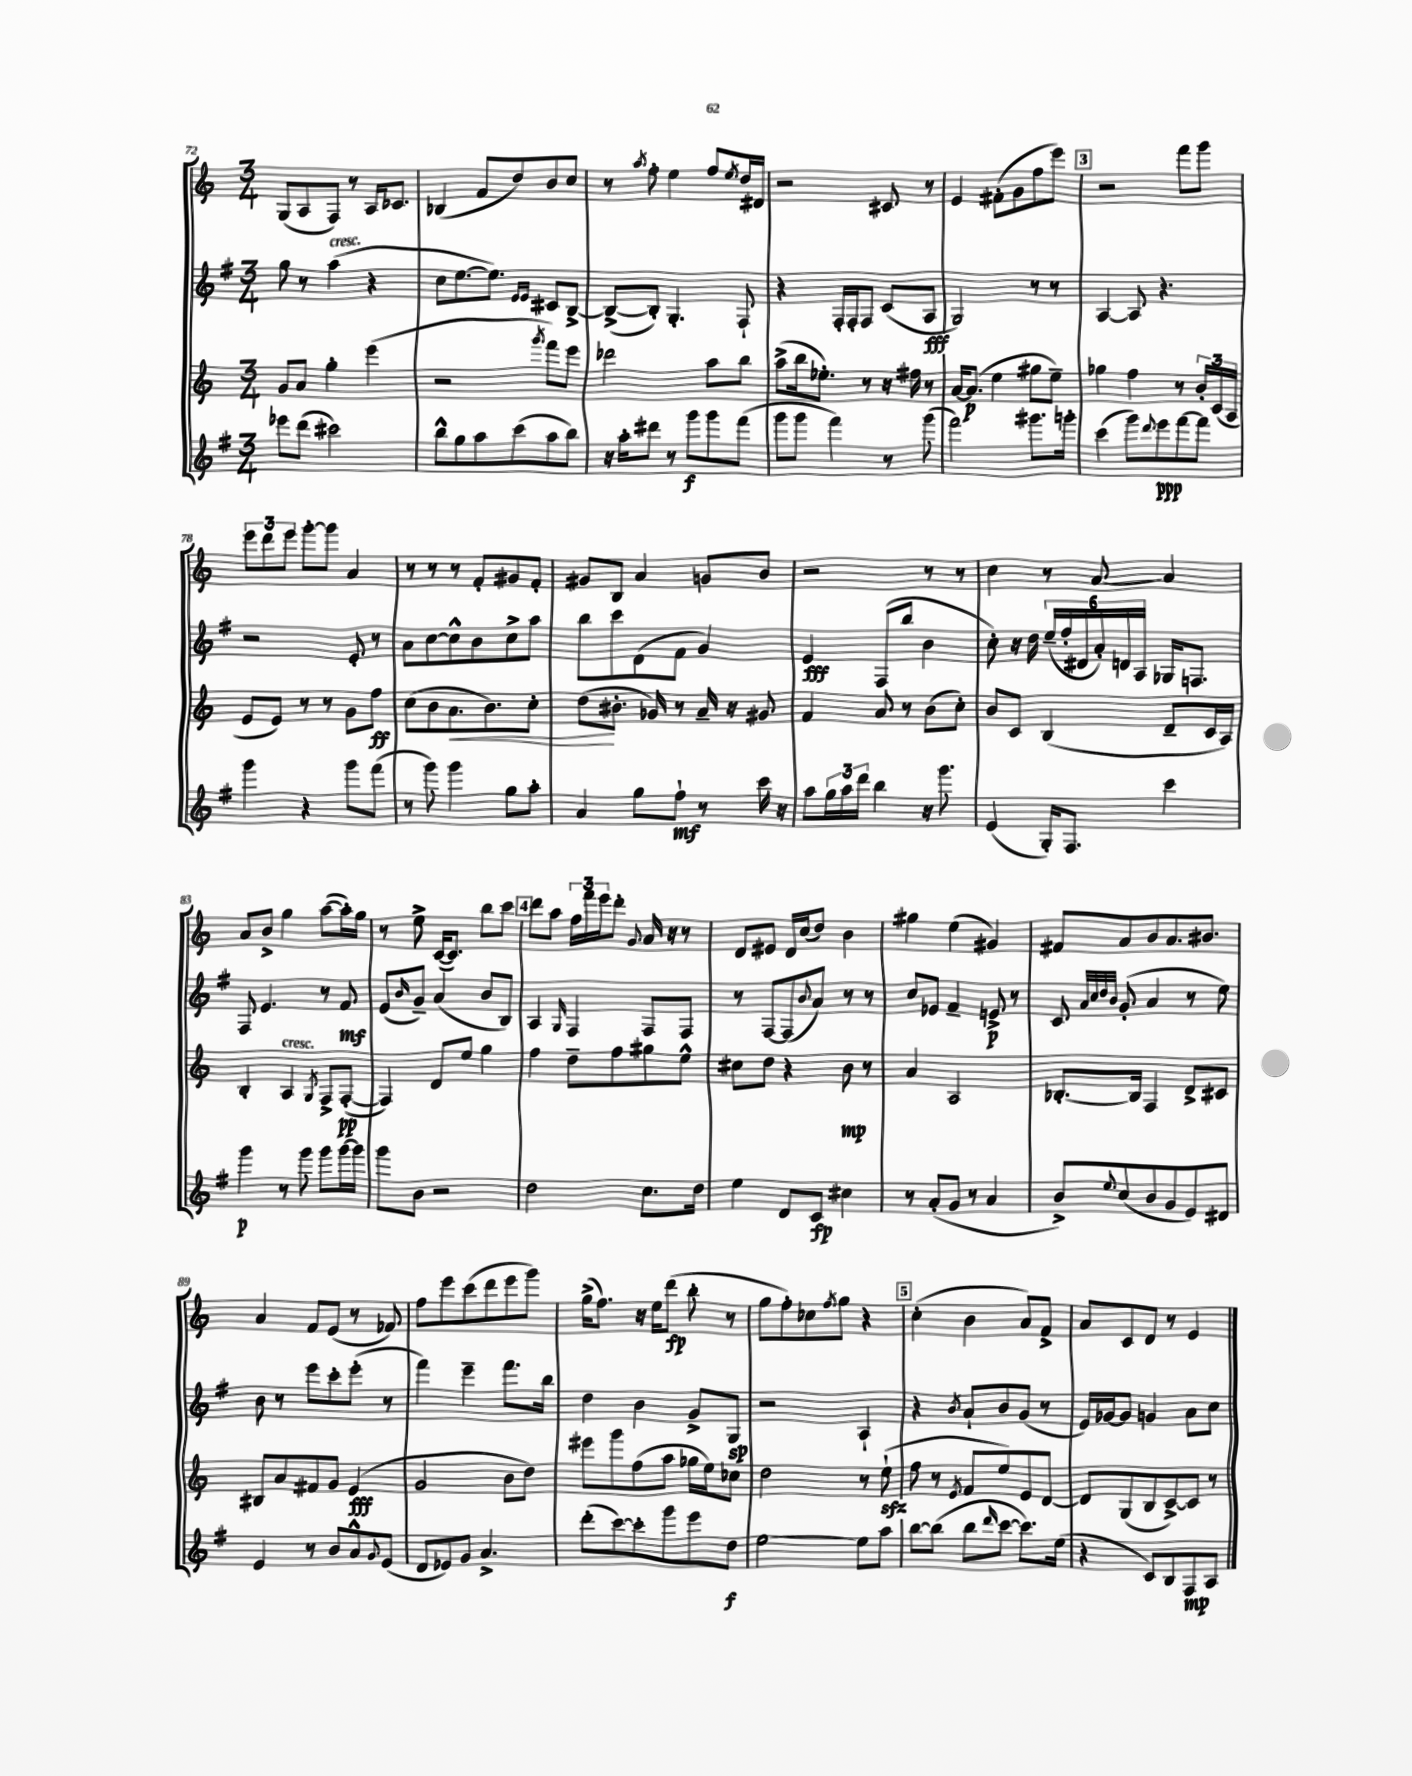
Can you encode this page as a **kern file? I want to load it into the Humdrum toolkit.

**kern	**dynam	**kern	**dynam	**kern	**dynam	**kern	**dynam
*part4	*part4	*part3	*part3	*part2	*part2	*part1	*part1
*staff4	*staff4	*staff3	*staff3	*staff2	*staff2	*staff1	*staff1
*clefG2	*	*clefG2	*	*clefG2	*	*clefG2	*
*k[f#]	*	*k[]	*	*k[f#]	*	*k[]	*
*M3/4	*	*M3/4	*	*M3/4	*	*M3/4	*
=72	=72	=72	=72	=72	=72	=72	=72
8eee-X\L	.	8g/L	.	8gg\	.	(8G/L	.
(8ddd\J	.	8a/J	.	8r	.	8A/	.
!	!	!	!	!LO:TX:a:i:t=cresc.	!	!	!
2ccc#X\)	.	4gg'\	.	(4aa\	.	8F/J)	.
.	.	.	.	.	.	8r	.
.	.	(4eee\	.	4r	.	16A/KL	.
.	.	.	.	.	.	8.c-X/J	.
=73	=73	=73	=73	=73	=73	=73	=73
8bb^^\L	.	2r	.	8cc\L	.	(4B-X/	.
8gg\	.	.	.	[8.ee\	.	.	.
8aa\	.	.	.	.	.	8f/L	.
.	.	.	.	8.ee\J])	.	.	.
(8ccc\	.	.	.	.	.	8dd/)	.
.	.	.	.	16qqe/LL	.	.	.
.	.	8qggg/	.	16qqe/JJ	.	.	.
8aa\	.	8fff\L)	.	8c#X/L	.	8b/	.
8bb\J)	.	8eee\J	.	[8B^/J	.	8cc/J	.
=74	=74	=74	=74	=74	=74	=74	=74
16r	.	2ddd-X\	.	(8B^/L_	.	8r	.
16aa'\KL	.	.	.	.	.	.	.
.	.	.	.	.	.	8qaa/	.
8ddd#X\J	.	.	.	8B'/J])	.	8ff'\	.
8r	.	.	.	4.G'/	.	4ee\	.
8ggg\L	f	.	.	.	.	.	.
8ggg\	.	8aa\L	.	.	.	8ff/L	.
.	.	.	.	.	.	8qee/	.
(8fff#\J	.	8bb\J	.	8F#`/	.	16dd/L	.
.	.	.	.	.	.	16d#X/JJ	.
=75	=75	=75	=75	=75	=75	=75	=75
8ggg\L	.	(8aa^\L	.	4r	.	2r	.
8ggg\J	.	16bb\k	.	.	.	.	.
.	.	8.ee-X'\J)	.	.	.	.	.
4fff#\)	.	.	.	16F#'/LL	.	.	.
.	.	.	.	16F#'/J	.	.	.
.	.	8r	.	8F#/J	.	.	.
8r	.	16r	.	(8c/L	.	8c#X/	.
.	.	16ff#X\	.	.	.	.	.
(8ggg\	.	8r	.	8A/J	fff	8r	.
=76	=76	=76	=76	=76	=76	=76	=76
2fff#\)	.	[16a/KL	.	2G/)	.	4e/	.
.	.	(8.a/J]	p	.	.	.	.
.	.	4ee\	.	.	.	(8f#X'\L	.
.	.	.	.	.	.	8g\	.
8.ggg#X\L	.	8gg#X\L	.	8r	.	8ff\	.
.	.	8ee~\J)	.	8r	.	8eee\J)	.
16gggn'\Jk	.	.	.	.	.	.	.
!!LO:REH:place=s1:t=3
=77	=77	=77	=77	=77	=77	=77	=77
(4ccc\	.	4gg-X\	.	[4A/	.	2r	.
8ggg\L)	.	4ff\	.	8A/]	.	.	.
8qqddd/	.	.	.	.	.	.	.
8eee\	ppp	.	.	4.r	.	.	.
[8fff#\	.	8r	.	.	.	8fff\L	.
8fff#\J]	.	24b'/LL	.	.	.	8ggg\J	.
.	.	(24c/	.	.	.	.	.
.	.	24A/JJ	.	.	.	.	.
!!LO:LB:g=z
=78	=78	=78	=78	=78	=78	=78	=78
4ggg\	.	8e/L	.	2r	.	12eee\L	.
.	.	.	.	.	.	12ddd\	.
.	.	8e/J)	.	.	.	.	.
.	.	.	.	.	.	12eee\J	.
4r	.	8r	.	.	.	[8ggg'\L	.
.	.	8r	.	.	.	8ggg\J]	.
8ggg\L	.	8g\L	.	8e'/	.	4a/	.
(8fff#\J	.	8ff\J	ff	8r	.	.	.
=79	=79	=79	=79	=79	=79	=79	=79
8r	.	(8cc\L	.	8a\L	.	8r	.
8ggg\)	.	8b\	.	[8cc\	.	8r	.
!	!	!	!LO:HP:b	!	!	!	!
4ggg\	.	8.a\	<	8cc^^\]	.	8r	.
.	.	.	.	8b\	.	8f'/L	.
.	.	8.b\)	.	.	.	.	.
8gg\L	.	.	.	8cc^\	.	8g#X/	.
8aa'\J	.	8cc'\J	.	8aa\J	.	8f'/J	.
=80	=80	=80	=80	=80	=80	=80	=80
4a/	.	(8dd\L	.	8bb\L	.	8g#X/L	.
.	.	8.b#X'\J	[	8ccc\	.	8B/J	.
8gg\L	.	.	.	(8d\	.	4a/	.
.	.	16g-X/)	.	.	.	.	.
8ff#`\J	mf	8r	.	8f#\J	.	.	.
8r	.	16a~/	.	4g/)	.	8gn/L	.
.	.	16r	.	.	.	.	.
16ccc\	.	8g#X/	.	.	.	8b/J	.
16r	.	.	.	.	.	.	.
=81	=81	=81	=81	=81	=81	=81	=81
8aa\L	.	4f/	.	4e/	fff	2r	.
24gg\L	.	.	.	.	.	.	.
24aa\	.	.	.	.	.	.	.
24ddd\JJ	.	.	.	.	.	.	.
4bb\	.	8a/	.	(8F#/L	.	.	.
.	.	8r	.	8bb/J	.	.	.
16r	.	(8b\L	.	4b\	.	8r	.
8.ggg\	.	.	.	.	.	.	.
.	.	8cc'\J)	.	.	.	8r	.
=82	=82	=82	=82	=82	=82	=82	=82
(4e/	.	8b/L	.	8cc'\)	.	4cc\	.
.	.	8c/J	.	16r	.	.	.
.	.	.	.	16dd\	.	.	.
16G'/KL)	.	(4B/	.	(24ee~/LL	.	8r	.
.	.	.	.	24ff#'/	.	.	.
8.F#/J	.	.	.	.	.	.	.
.	.	.	.	24d#X/	.	.	.
.	.	.	.	24a'/)	.	[8a/	.
.	.	.	.	24dn/	.	.	.
.	.	.	.	24A/JJ	.	.	.
4ccc\	.	8d~/L	.	16G-X/KL	.	4a/]	.
.	.	.	.	8.Fn/J	.	.	.
.	.	16c/L	.	.	.	.	.
.	.	16A/JJ)	.	.	.	.	.
!!LO:LB:g=z
=83	=83	=83	=83	=83	=83	=83	=83
4ggg\	p	4B'/	.	8F#/	.	8a/L	.
.	.	.	.	4.e/	.	8b^/J	.
!	!	!LO:TX:a:i:t=cresc.	!	!	!	!	!
8r	.	4A/	.	.	.	4gg\	.
8ggg\	.	.	.	.	.	.	.
.	.	8qG/	.	.	.	.	.
8ggg\L	.	8F^/L	.	8r	.	([8aa\L	.
[16ggg\L	.	([8F'/J	pp	8f#/	mf	16aa'\L])	.
16ggg\JJ]	.	.	.	.	.	16gg\JJ	.
=84	=84	=84	=84	=84	=84	=84	=84
8ggg\L	.	4F/])	.	(8e/L	.	8r	.
.	.	.	.	16qqb/	.	.	.
8b\J	.	.	.	8g~/J)	.	8ee^\	.
2r	.	8d/L	.	(4a/	.	([16c/KL	.
.	.	.	.	.	.	8.c/J])	.
.	.	8ee/J	.	.	.	.	.
.	.	4gg\	.	8b/L	.	8bb\L	.
.	.	.	.	8B/J)	.	8ccc\J	.
!!LO:REH:place=s1:t=4
=85	=85	=85	=85	=85	=85	=85	=85
2dd\	.	4ff\	.	4A/	.	8ddd\L	.
.	.	.	.	.	.	8aa\J	.
.	.	.	.	16qqG/	.	.	.
.	.	8dd~\L	.	4F#/	.	24ff\LL	.
.	.	.	.	.	.	24fff\	.
.	.	.	.	.	.	24eee\J	.
.	.	8ff\	.	.	.	8ddd'\J	.
.	.	.	.	.	.	8qqg/	.
8.cc\L	.	8gg#X\	.	8F#/L	.	16a/	.
.	.	.	.	.	.	16r	.
.	.	8ee^^\J	.	8F#/J	.	8r	.
16dd\Jk	.	.	.	.	.	.	.
=86	=86	=86	=86	=86	=86	=86	=86
4ee\	.	8cc#X\L	.	8r	.	8d/L	.
.	.	8dd\J	.	[8F#/L	.	8e#X/J	.
8d/L	.	4r	.	(8F#/]	.	16d/LL	.
.	.	.	.	.	.	(16cc/J	.
.	.	.	.	8qqb/	.	.	.
8c/J	fp	.	.	8a/J)	.	8dd/J)	.
4cc#X\	.	8b\	mp	8r	.	4b\	.
.	.	8r	.	8r	.	.	.
=87	=87	=87	=87	=87	=87	=87	=87
8r	.	4a/	.	8cc/L	.	4gg#X\	.
(8a'/L	.	.	.	8e-X/J	.	.	.
8g/J	.	2A/	.	4f#~/	.	(4ee\	.
8r	.	.	.	.	.	.	.
4a/	.	.	.	8en^/	p	4g#X/)	.
.	.	.	.	8r	.	.	.
=88	=88	=88	=88	=88	=88	=88	=88
8b^/L)	.	[8.B-X'/L	.	8c/	.	8f#X/L	.
.	.	.	.	32qqa/LLL	.	.	.
.	.	.	.	32qqcc/	.	.	.
.	.	.	.	32qqdd/	.	.	.
8qqee/	.	.	.	32qqb/JJJ	.	.	.
(8cc/	.	.	.	(8g'/	.	8a/	.
.	.	16B-/Jk]	.	.	.	.	.
8b/	.	4F/	.	4a/	.	8b/	.
8g/	.	.	.	.	.	8.a/	.
8e/)	.	8d^/L	.	8r	.	.	.
.	.	.	.	.	.	8.b#X/J	.
8d#X/J	.	8c#X/J	.	8ee\)	.	.	.
!!LO:LB:g=z
=89	=89	=89	=89	=89	=89	=89	=89
4e/	.	8B#X/L	.	8b\	.	4a/	.
.	.	8a/	.	8r	.	.	.
8r	.	8f#X/	.	8eee\L	.	8f/L	.
8b/L	.	8g/J	.	8ccc'\	.	(8e/J	.
8a^^/	.	(4e/	fff	(8eee'\J	.	8r	.
8qqg/	.	.	.	.	.	.	.
(8e/J	.	.	.	8r	.	8f-X/)	.
=90	=90	=90	=90	=90	=90	=90	=90
8d/L	.	2g/	.	4fff#\)	.	8ff\L	.
8e-X/)	.	.	.	.	.	8eee\	.
8g/J	.	.	.	4eee~\	.	(8ccc\	.
4.a^/	.	.	.	.	.	8ddd\	.
.	.	8b\L	.	8.fff#\L	.	8eee\	.
.	.	8dd\J)	.	.	.	8ggg\J)	.
.	.	.	.	16bb\Jk	.	.	.
=91	=91	=91	=91	=91	=91	=91	=91
(8ddd'\L	.	8eee#X\L	.	4dd\	.	(16gg^\KL	.
.	.	.	.	.	.	8.ff\J)	.
[8ccc\)	.	8ggg\	.	.	.	.	.
8ccc'\]	.	(8ff\	.	4b\	.	16r	.
.	.	.	.	.	.	16ee\KL	.
8ggg\	.	8aa\J	.	.	.	(8ddd\J	fp
8eee\	.	16gg-X\LL	.	8g^/L	.	8bb'\	.
.	.	16ee\J)	.	.	.	.	.
8dd\J	f	8cc-X\J	.	8G/J	sp	8r	.
=92	=92	=92	=92	=92	=92	=92	=92
[2ee\	.	2dd\	.	2r	.	8gg\L	.
.	.	.	.	.	.	8ff'\)	.
.	.	.	.	.	.	8cc-X\	.
.	.	.	.	.	.	8qff/	.
.	.	.	.	.	.	8gg\J	.
8ee\L]	.	8r	.	4A`/	.	4r	.
8aa\J	.	(8eezz`\	.	.	.	.	.
!!LO:REH:place=s1:t=5
=93	=93	=93	=93	=93	=93	=93	=93
[8bb\L	.	8ff\	.	4r	.	(4cc'\	.
(8bb\J]	.	8r	.	.	.	.	.
.	.	8qe/	.	8qb/	.	.	.
8bb\L	.	8f/L	.	8a`/L	.	4b\	.
16qqddd/	.	.	.	.	.	.	.
[8ccc\J	.	8ee/)	.	8b/	.	.	.
8.ccc\L])	.	8e/	.	(8g/J	.	8a/L)	.
.	.	[8d/J	.	8r	.	8f^/J	.
(16ee\Jk	.	.	.	.	.	.	.
=94	=94	=94	=94	=94	=94	=94	=94
4r	.	8d/L]	.	16e/LL)	.	8a/L	.
.	.	.	.	[16g-X/J	.	.	.
.	.	(8G/	.	8g-/J]	.	8c/	.
8c/L)	.	8B/	.	4gn/	.	8d/J	.
8B/	.	[8c^/)	.	.	.	8r	.
8F#/	mp	8c/J]	.	8a\L	.	4e/	.
8A/J	.	8r	.	8cc\J	.	.	.
==	==	==	==	==	==	==	==
*-	*-	*-	*-	*-	*-	*-	*-
